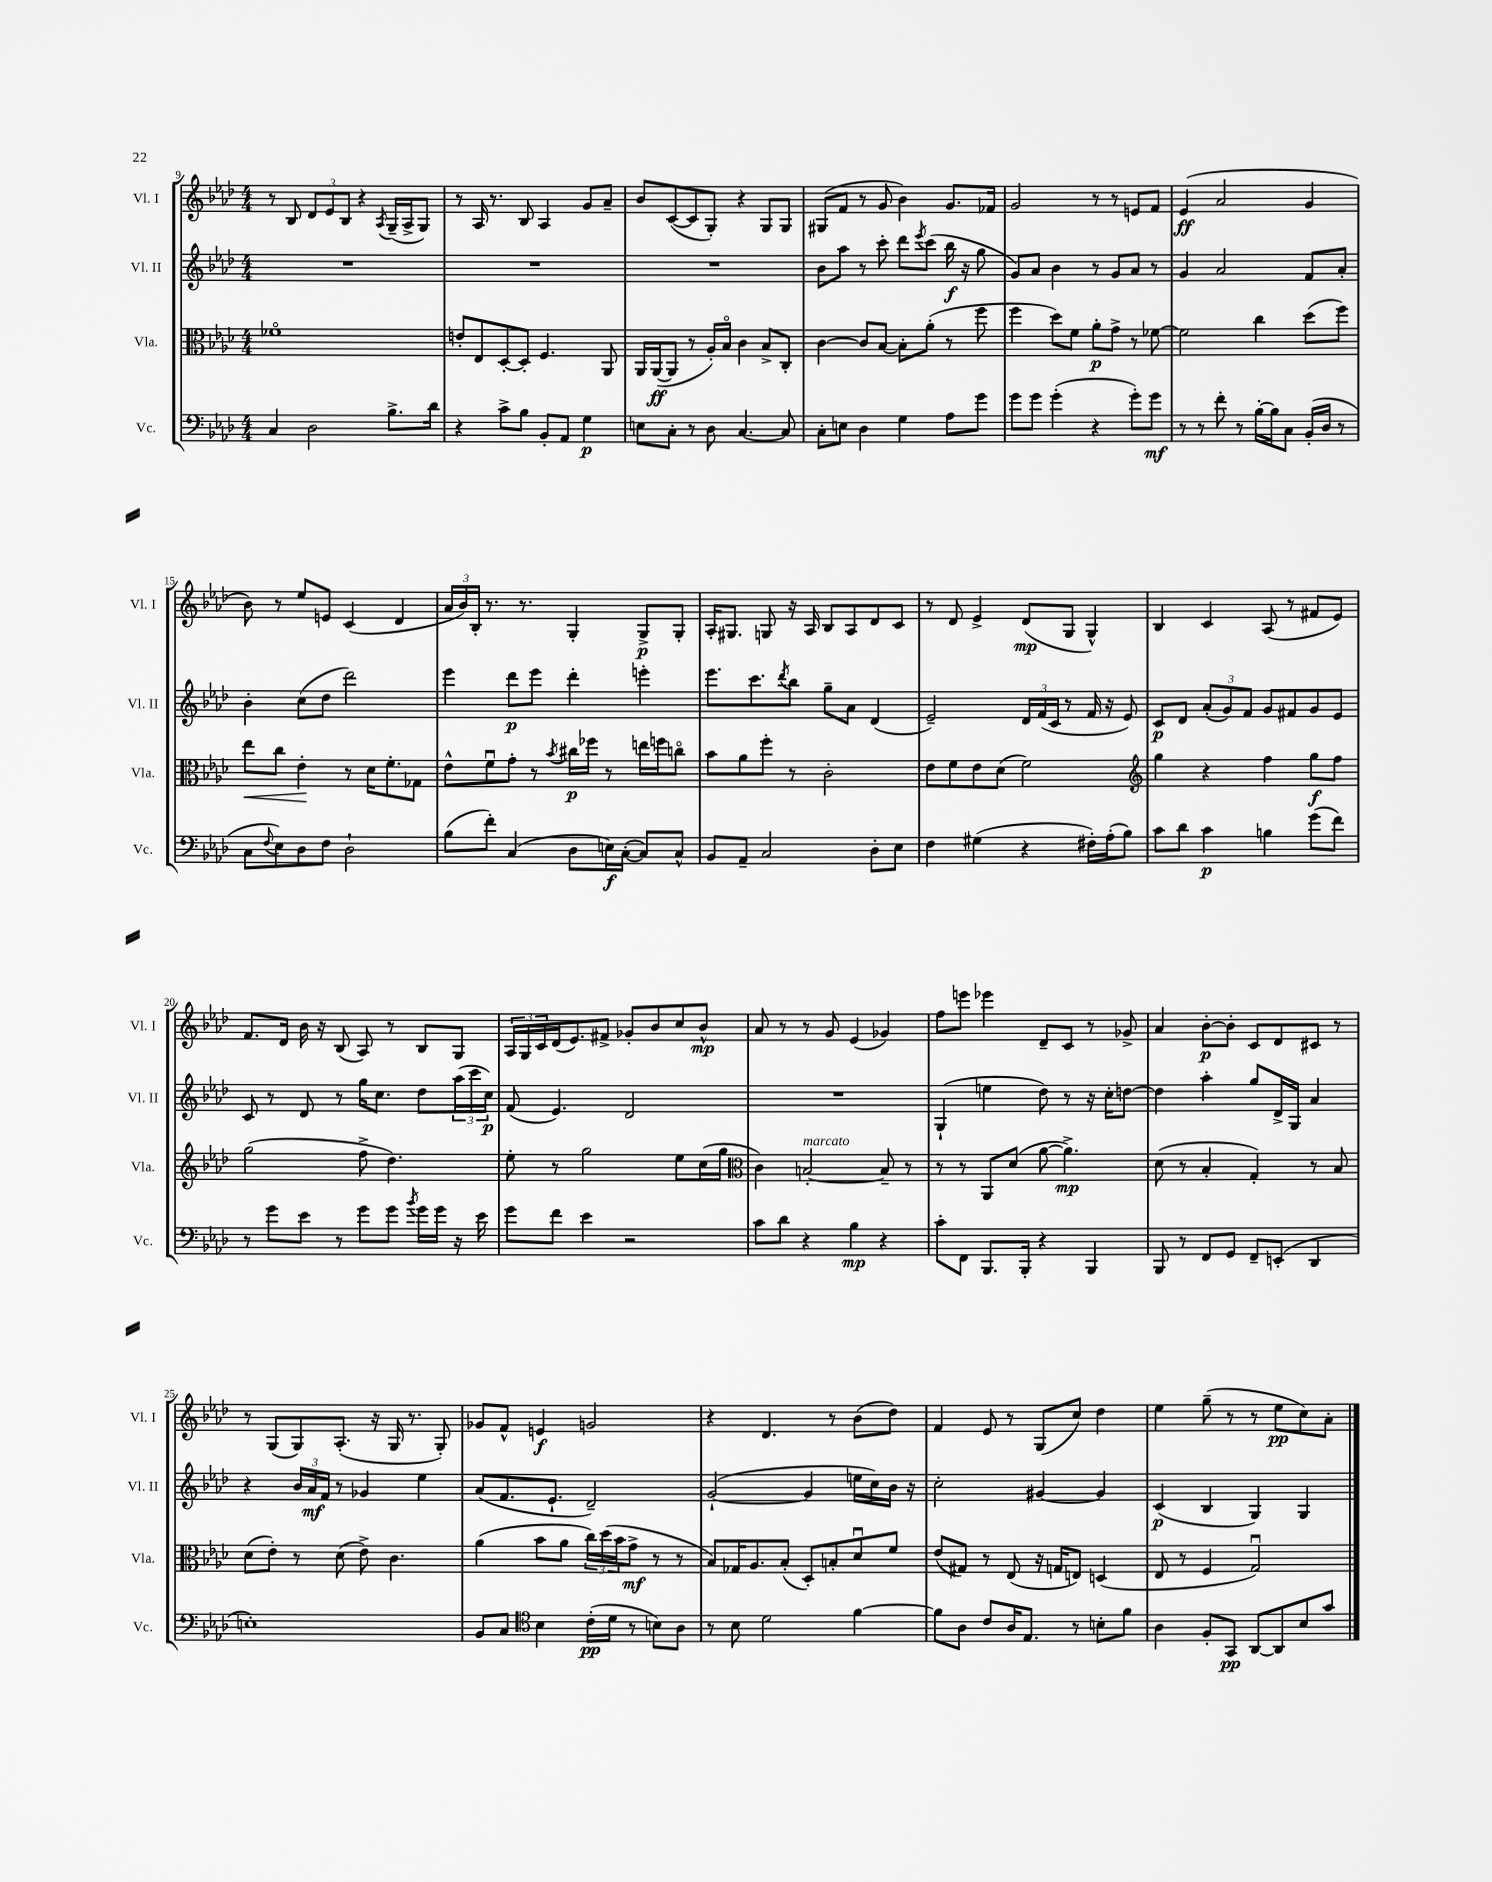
<<
\new StaffGroup <<
\new Staff = "s0" \with { instrumentName = "Vl. I" shortInstrumentName = "Vl. I" } {
    \clef treble \key aes \major \numericTimeSignature \time 4/4
    r8 bes8 \tuplet 3/2 { des'8 ees'8 bes8 } r4 \acciaccatura { aes8 } g16--( aes16-> g8) |
    r8 aes16 r8. bes8 aes4 g'8 aes'8-- |
    bes'8 c'8~( c'8 g8-.) r4 g8 g8 |
    gis8( f'8 r8 g'8 bes'4) g'8. fes'16 |
    g'2 r8 r8 e'8 f'8 |
    ees'4\ff( aes'2 g'4 |
    bes'8) r8 ees''8 e'8 c'4( des'4 |
    \tuplet 3/2 { aes'16 bes'16) bes16-. } r8. r8. g4-. g8->\p g8-. |
    aes16-. gis8. g8 r16 aes16 bes8 aes8 des'8 c'8 |
    r8 des'8 ees'4-> des'8\mp( g8 g4-^) |
    bes4 c'4 aes8( r8 fis'8 ees'8) |
    f'8. des'16 bes'16 r16 bes8( aes8) r8 bes8 g8 |
    \tuplet 3/2 { aes16 g16 c'16 } des'16( ees'8.) fis'8-> ges'8-. bes'8 c''8 bes'8-^\mp |
    aes'8 r8 r8 g'8 ees'4( ges'4) |
    f''8 e'''8 ees'''4 des'8-- c'8 r8 ges'8-> |
    aes'4 bes'8~-.\p bes'8-. c'8 des'8 cis'8 r8 |
    r8 g8( g8) aes8.-.( r16 g16 r8. g8-.) |
    ges'8 f'8-^ e'4\f g'2 |
    r4 des'4. r8 bes'8( des''8) |
    f'4 ees'8 r8 g8( c''8) des''4 |
    ees''4 g''8--( r8 r8 ees''8\pp c''8) aes'8-. \bar "|." |
}
\new Staff = "s1" \with { instrumentName = "Vl. II" shortInstrumentName = "Vl. II" } {
    \clef treble \key aes \major \numericTimeSignature \time 4/4
    R1 |
    R1 |
    R1 |
    bes'8 aes''8 r8 c'''8-. des'''8 \acciaccatura { ees'''8 } c'''8( bes''16\f r16 g''8 |
    g'8) aes'8 bes'4 r8 g'8 aes'8 r8 |
    g'4 aes'2 f'8 aes'8-. |
    bes'4-. c''8( des''8 des'''2) |
    ees'''4 des'''8\p ees'''8 des'''4-. e'''4-. |
    ees'''8. c'''8. \acciaccatura { des'''8 } bes''8 g''8-- aes'8 des'4( |
    ees'2--) \tuplet 3/2 { des'16 f'16( c'16 } r8 f'16 r16 ees'8) |
    c'8\p des'8 \tuplet 3/2 { aes'8-.( g'8) f'8 } g'8 fis'8 g'8 ees'8 |
    c'8 r8 des'8 r8 g''16 c''8. des''8 \tuplet 3/2 { aes''16( c'''16 c''16\p) } |
    f'8( ees'4.) des'2 |
    R1 |
    g4-!( e''4 des''8) r8 r16 c''16-. d''8~ |
    d''4 aes''4-. g''8 des'16-> g16 aes'4 |
    r4 \tuplet 3/2 { bes'16 aes'16\mf f'16 } r8 ges'4 ees''4 |
    aes'8( f'8. ees'8.-! des'2--) |
    g'2~-!( g'4 e''16 c''16) bes'16 r16 |
    c''2-. gis'4~ gis'4 |
    c'4\p( bes4 g4) g4 \bar "|." |
}
\new Staff = "s2" \with { instrumentName = "Vla." shortInstrumentName = "Vla." } {
    \clef alto \key aes \major \numericTimeSignature \time 4/4
    fes'1\flageolet |
    e'8-. ees8 des8~-. des8-. f4. aes,8 |
    aes,16 aes,16~\ff( aes,8 r8 aes16-.) bes16\flageolet c'4 bes8-> c8-. |
    c'4~ c'8 bes8~ bes8-. aes'8-.( r8 f''8 |
    f''4 des''8) f'8 aes'8-.\p g'8-> r8 fes'8~ |
    fes'2 c''4 des''8( f''8) |
    ees''8\< c''8 ees'4-.\! r8 des'16 f'8.-. ges8 |
    ees'8-^ f'8\downbow g'8-. r8 \acciaccatura { bes'8 } cis''16\p fes''16 r8 e''16 f''16 c''8\flageolet |
    bes'8 aes'8 f''8-. r8 c'2-. |
    ees'8 f'8 ees'8 des'8( f'2) |
    \clef treble g''4 r4 f''4 g''8\f f''8 |
    g''2( f''8-> des''4.) |
    ees''8-. r8 g''2 ees''8 c''16( g''16 |
    \clef alto c'4) b2~-.^\markup { \italic "marcato" } b8-- r8 |
    r8 r8 aes,8 des'8( aes'8~ aes'4.->\mp) |
    des'8( r8 bes4-. g4-.) r8 bes8 |
    des'8( ees'8-.) r8 des'8( ees'8->) c'4. |
    aes'4( bes'8 aes'8 \tuplet 3/2 { c''16) des''16( bes'16 } g'8->\mf r8 r8 |
    bes8) ges16 aes8. bes8-.( des8-.) b8-. des'8\downbow f'8 |
    ees'8( gis8) r8 ees8( r16 g16 e8) d4( |
    ees8 r8 f4 g2\downbow) \bar "|." |
}
\new Staff = "s3" \with { instrumentName = "Vc." shortInstrumentName = "Vc." } {
    \clef bass \key aes \major \numericTimeSignature \time 4/4
    c4 des2 bes8.-> des'16 |
    r4 c'8-> bes8 bes,8-. aes,8 g4\p |
    e8 c8-. r8 des8 c4.~ c8 |
    c8-. e8 des4 g4 aes8 g'8 |
    g'8 g'8 g'4-.( r4 g'8-.) g'8\mf |
    r8 r8 f'8-. r8 bes16~-. bes16 c8 bes,16-.( des16 r8 |
    c8 \appoggiatura { f8 } ees8) des8 f8 des2-! |
    bes8( f'8-.) c4( des8 e16\f) c16~-.( c8) c8-^ |
    bes,8 aes,8-- c2 des8-. ees8 |
    f4 gis4( r4 fis16-.) aes16-.( bes8) |
    c'8 des'8 c'4\p b4 g'8( f'8) |
    r8 g'8 ees'8 r8 g'8 g'8 \acciaccatura { bes'8 } g'16 g'16 r16 ees'16 |
    g'8 f'8 ees'4 r2 |
    c'8 des'8 r4 bes4\mp r4 |
    c'8-. f,8 bes,,8. bes,,16-. r4 bes,,4 |
    bes,,8 r8 f,8 g,8 f,8-- e,8-.( des,4 |
    e1-.) |
    bes,8 c8 \clef tenor bes4 c'16-.\pp( des'16 r8 b8) aes8 |
    r8 bes8 des'2 f'4~ |
    f'8 aes8 c'8 aes16 ees8. r8 b8-. f'8 |
    aes4 f8-. g,8\pp aes,8~ aes,8 bes8 g'8 \bar "|." |
}
>>
>>
\layout { \context { \Score currentBarNumber = #9 } }
